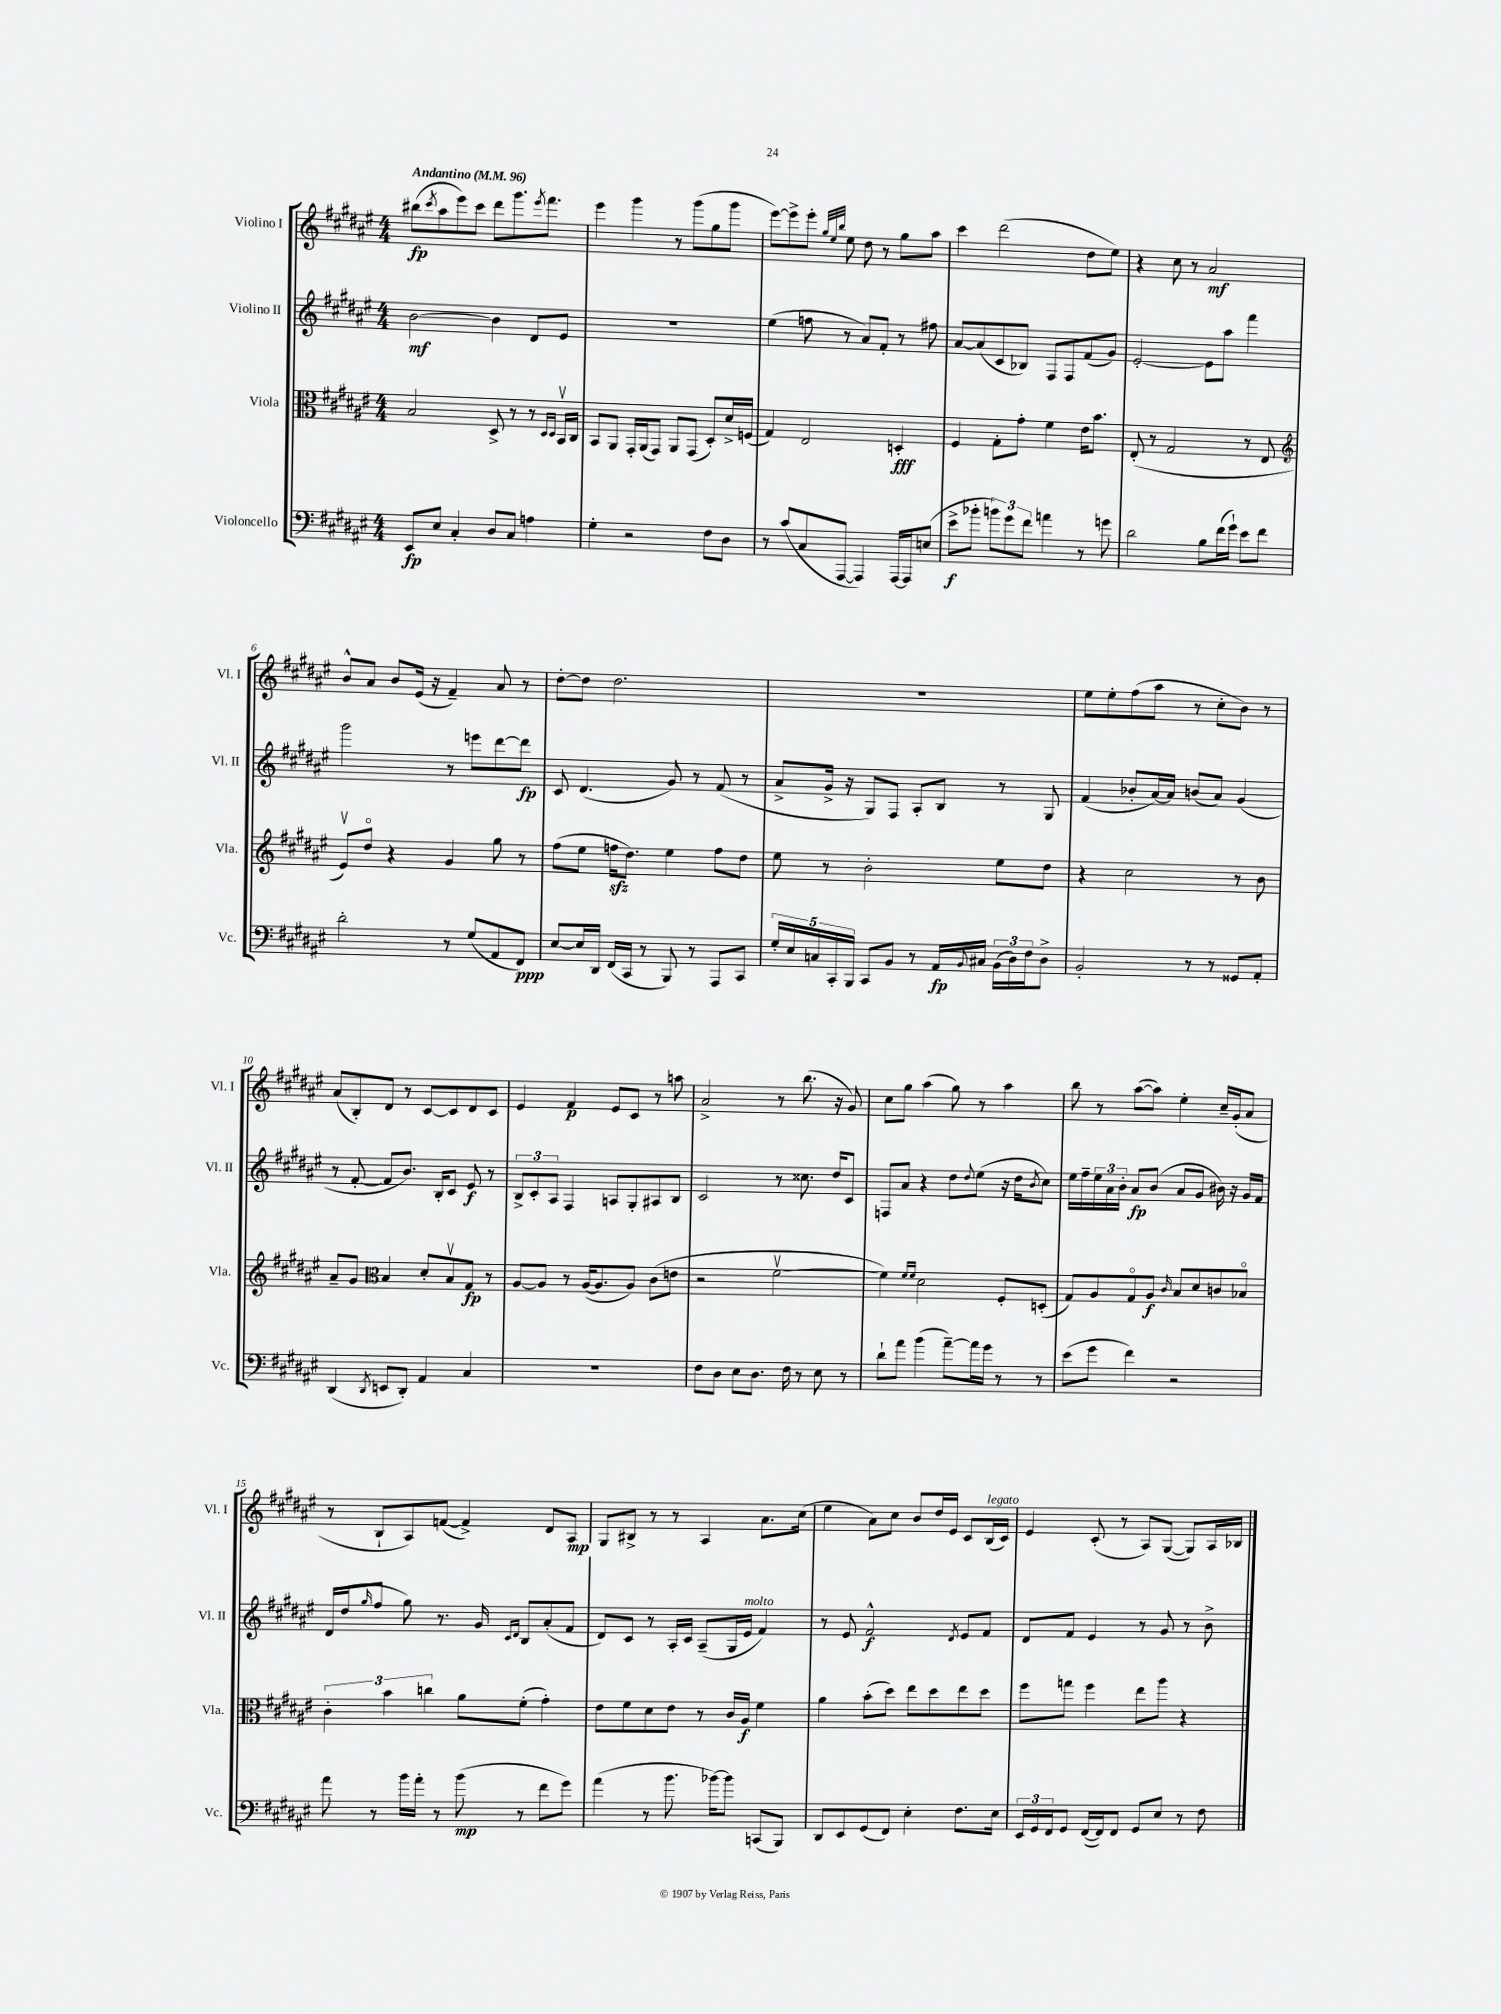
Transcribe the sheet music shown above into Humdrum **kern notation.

**kern	**kern	**kern	**kern
*staff4	*staff3	*staff2	*staff1
*clefF4	*clefC3	*clefG2	*clefG2
*k[f#c#g#d#a#e#]	*k[f#c#g#d#a#e#]	*k[f#c#g#d#a#e#]	*k[f#c#g#d#a#e#]
*M4/4	*M4/4	*M4/4	*M4/4
*MM96	*MM96	*MM96	*MM96
8EE#/L	2B/	[2b\	(8bb#\L
.	.	.	8qccc#/
8E#/J	.	.	8aa#\
4C#'/	.	.	8eee#\)
.	.	.	8ccc#\J
8D#/L	8D#^/	4b\]	8ddd#\L
8C#/J	8r	.	8.ggg#\
4A\	8r	8d#/L	.
.	.	.	8qeee#/
.	.	.	8.fff#\J
.	16qqD#/LL	.	.
.	16qqD#/JJ	.	.
.	16BBv/LL	8e#/J	.
.	16C#/JJ	.	.
=	=	=	=
4G#'\	8BB/L	1r	4eee#\
.	8AA#/J	.	.
2r	16GG#'/LL	.	4ggg#\
.	(16AA#/J	.	.
.	8GG#/J)	.	.
.	8AA#/L	.	8r
.	(8GG#/J	.	(8ggg#\L
8F#\L	8D#'/L)	.	8gg#\
8D#\J	16d#^/L	.	8ggg#\J
.	(16F/JJ	.	.
=	=	=	=
8r	4G#/)	(4ee#\	[8eee#\L)
(8c#/L	.	.	8eee#^\]
8C#/	2E#/	8ff\	8eee#'\J
.	.	.	32qqgg#/LLL
.	.	.	32qqee#/
.	.	.	32qqbb/JJJ
[8AAA#/J	.	8r	8ee#\
4AAA#/])	.	8a#/L)	8dd#\
.	.	8f#'/J	8r
[16AAA#/LL	4D'/	8r	8gg#\L
16AAA#/]J	.	.	.
(8E/J	.	8ff#\	8aa#\J
=	=	=	=
8e#^\L	4F#/	[8a#/L	4ccc#\
8b-'\J	.	(8a#/]	.
12b\L)	8G#'\L	8c#/	(2ddd#\
12g#\	.	.	.
.	8g#'\J	8B-/J)	.
12f#\J	.	.	.
4a\	4f#\	8F#/L	.
.	.	8F#/	.
8r	16e#\LK	(8f#/	8dd#\L
.	8.b\J	.	.
8g\	.	8g#/J)	8ee#\J)
=	=	=	=
2d#\	(8E#'/	[2e#'/	4r
.	8r	.	.
.	2G#/	.	8cc#\
.	.	.	8r
8B\L	.	8e#\]L	2a#/
(16f#\L	.	8aa#\J	.
16g#`\JJ)	.	.	.
8e#\L	8r	4fff#\	.
8f#\J	8E#/	.	.
=	=	=	=
*	*clefG2	*	*
2d#'\	8e#v/L)	2ggg#\	8b^^/L
.	8dd#o/J	.	8a#/J
.	4r	.	8b/L
.	.	.	(16e#/Jk
.	.	.	16r
8r	4g#/	8r	4f#~/)
(8G#/L	.	8eee\L	.
8AA#/	8gg#\	[8ddd#\	8a#/
8FF#/J)	8r	8ddd#\]J	8r
=	=	=	=
[8E#/L	(8ff#\L	8c#/	[8dd#'\L
16E#/]L	8ee#\J	(4.d#/	8dd#\]J
16DD#/JJ	.	.	.
(16FF#/LL	16ff\LK	.	2.dd#\
16CC#/JJ	8.dd#\J)	.	.
8r	.	.	.
8BBB/)	4ee#\	8g#/)	.
8r	.	8r	.
8AAA#/L	8ff\L	(8f#/	.
8CC#/J	8dd#\J	8r	.
=	=	=	=
20G#'/LL	8ee#\	8a#^/L	1r
20E#/	.	.	.
20C/	.	.	.
.	8r	16g#^/Jk	.
20CC#'/	.	.	.
.	.	16r	.
20BBB/JJ	.	.	.
8CC#/L	2b'\	8G#/L)	.
8BB/J	.	8F#/J	.
8r	.	8A#'/L	.
16AA#/LL	.	8B/J	.
8qqBB/	.	.	.
16C#/JJ	.	.	.
(24BB\LL	8ee#\L	8r	.
24D#\)	.	.	.
24F#\J	.	.	.
8D#^\J	8dd#\J	8G#/	.
=	=	=	=
2BB'/	4r	(4f#/	8ee#\L
.	.	.	8ee#'\
.	2cc#\	8b-'/L	(8ff#\
.	.	[16a#/L)	8aa#\J
.	.	16a#/]JJ	.
8r	.	(8b/L	8r
8r	.	8a#/J)	8cc#'\L
8GG##/L	8r	(4g#/	8b\J)
8AA#'/J	8b\	.	8r
=	=	=	=
(4DD#/	8a#~/L	8r	(8a#/L
.	8g#/J	[8f#'/	8B'/)
*	*clefC3	*	*
8qDD#/	.	.	.
8EE/L	4B/	8f#/]L	8d#/J
8DD#'/J)	.	8.b/J)	8r
4AA#/	8d#'/L	.	[8c#/L
.	.	16B'/LK	.
.	8Bv/	8c#/J	8c#/]
4C#/	8G#/J	8e#/	8d#/
.	8r	8r	8c#/J
=	=	=	=
1r	[8A#/L	12B^/L	4e#/
.	.	12c#'/	.
.	8A#/]J	.	.
.	.	12A#/J	.
.	8r	4F#/	4f#/
.	([16A#/LK	.	.
.	8.A#/]	.	.
.	.	8A/L	8e#/L
.	8A#/J)	8G#'/	8c#/J
.	(8c#\L	8A#/	8r
.	8e\J	8B/J	8aa\
=	=	=	=
8F#\L	2r	2c#/	2a#^/
8D#\J	.	.	.
8E#\L	.	.	.
8.D#\J	.	.	.
.	[2f#v\	8r	8r
16F#\	.	.	.
8r	.	8.cc##\	(8.bb\
8E#\	.	.	.
.	.	16dd#/LK	16r
8r	.	8c#/J	8g#/)
=	=	=	=
8d#`\L	4f#\])	8F/L	8cc#\L
8a#\J	.	8a#/J	8gg#\J
.	16qqf#/LL	.	.
.	16qqf#/JJ	.	.
(4b\	2d#\	4r	(4aa#\
[8a#~\L)	.	8dd#\L	8gg#\)
.	.	8qqdd#/	.
16a#\]L	.	(8ee#\J	8r
16g#\JJ	.	.	.
8r	8F#'/L	16r	4aa#\
.	.	16dd#\LK	.
.	.	8qb/	.
8r	(8D'/J	8cc#\J)	.
=	=	=	=
(8e#\L	8G#/L)	16ee#\LL	8bb\
.	.	16ff#~\	.
8g#\J	8A#/	24ee#\	8r
.	.	24a#\	.
.	.	24b'\JJ	.
4f#\)	8G#o/	8a#/L	([8aa#\L
.	8A#/J	(8b/J	8aa#\]J)
.	16qqc#/	.	.
2r	8B/L	8a#/L	4ee#'\
.	8d#/	8g#/J	.
.	8c/	16b#\)	16cc#~/LL
.	.	16r	(16g#'/J
.	8B-o/J	16g#/LL	8a#/J
.	.	16f#/JJ	.
=	=	=	=
8a#\	6c#'\	(16d#/LL	8r
.	.	16dd#/J	.
.	.	16qqgg#/	.
8r	.	8ff#/J	8B`/L
.	6b\	.	.
16b\LL	.	8gg#\)	8A#/)
16a#'\JJ	.	.	.
.	6cc\	.	.
8r	.	8.r	([8f/J
(8b\	8a#\L	.	4f^/])
.	.	16g#/	.
.	.	16qqc#/LL	.
.	.	16qqd#/JJ	.
8r	(8f#'\J	8B/L	.
8f#\L	4g#'\)	(8a#'/	8d#/L
8g#\J)	.	8f#/J	8A#/J
=	=	=	=
(4a#\	8e#\L	8d#/L)	8G#/L
.	8f#\	8c#/J	8B#^/J
8r	8d#\	8r	8r
8.b\	8e#\J	16A#'/LL	8r
.	.	16c#/JJ	.
.	8r	(8A#~/L	4A#/
[16b-\LK)	.	.	.
8b-\]J	16c#/LL	16G#/L	.
.	16A#/JJ	16e#/JJ	.
(8CC/L	4f#\	4f#/)	8.a#\L
8BBB/J)	.	.	.
.	.	.	(16cc#\Jk
=	=	=	=
8DD#/L	4a#\	8r	4ee#\
8EE#/	.	8e#/	.
(8GG#/	(8b'\L	2f#^^/	8a#\L)
8FF#/J)	8dd#\J)	.	8cc#\J
4E#'\	8ee#\L	.	8b/L
.	8dd#\	.	16dd#/L
.	.	.	16e#/JJ
.	.	8qd#/	.
8.F#\L	8ee#\	8e#/L	8c#/L
.	8dd#\J	8f#/J	(16B/L
16E#\Jk	.	.	16c#/JJ)
=	=	=	=
24EE#/LL	8ff#\L	8d#/L	4e#/
24GG#/	.	.	.
24FF#/J	.	.	.
8GG#/J	8gg\J	8f#/J	.
([16FF#/LL	4ff#\	4e#/	(8c#'/
16FF#/]J)	.	.	.
8FF#/J	.	.	8r
8GG#/L	8ee#\L	8r	8A#/L)
8E#/J	8aa#\J	8g#/	([8G#/J
8r	4r	8r	8G#/]L)
8F#\	.	8b^\	16A#/L
.	.	.	16B-/JJ
==	==	==	==
*-	*-	*-	*-
